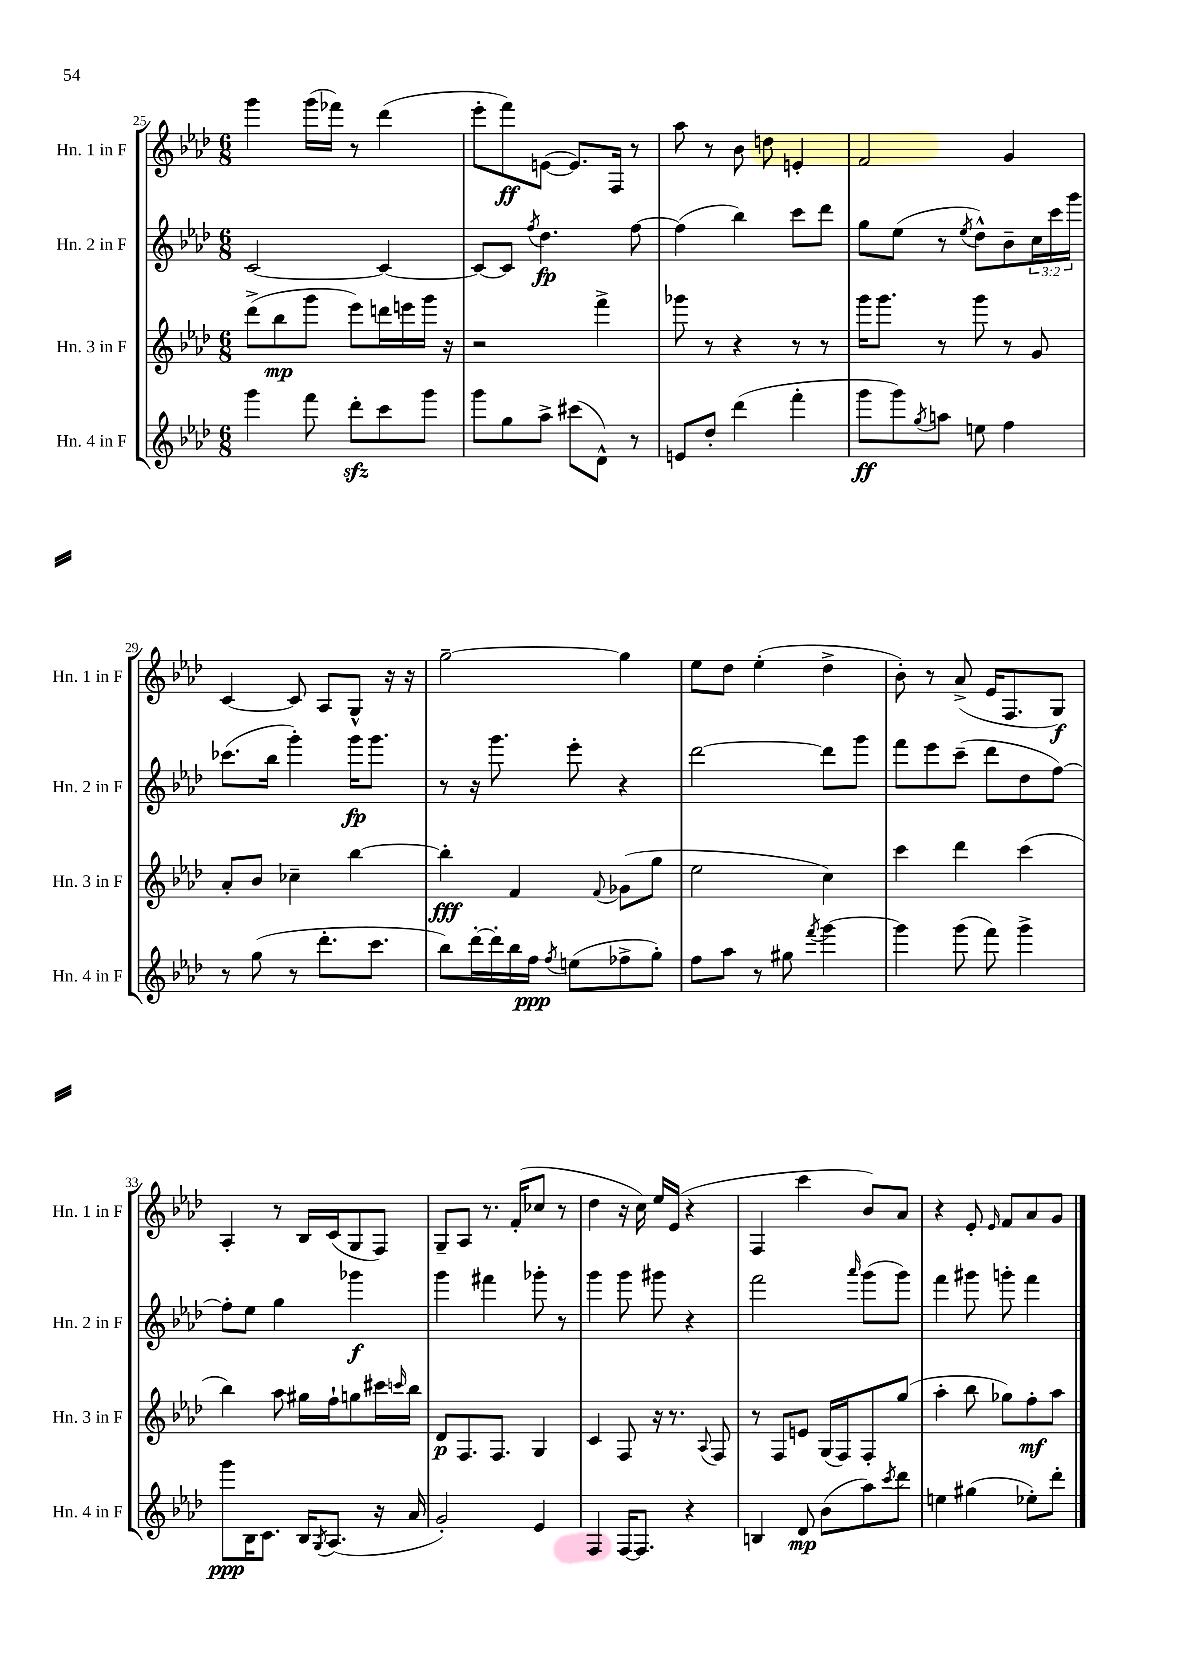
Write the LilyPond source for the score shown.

<<
\new StaffGroup <<
\new Staff = "s0" \with { instrumentName = "Hn. 1 in F" shortInstrumentName = "Hn. 1 in F" } {
    \clef treble \key aes \major \numericTimeSignature \time 6/8
    g'''4 g'''16( fes'''16) r8 des'''4( |
    ees'''8-. f'''8\ff) e'8~( e'8.) f16 r8 |
    aes''8 r8 bes'8 d''8 e'4-. |
    f'2 g'4 |
    c'4~ c'8 aes8 g8-^ r16 r16 |
    g''2~-- g''4 |
    ees''8 des''8 ees''4-.( des''4-> |
    bes'8-.) r8 aes'8->( ees'16 f8. g8\f) |
    aes4-. r8 bes16 c'16( g8 f8) |
    g8-- aes8 r8. f'16-.( ces''8 r8 |
    des''4 r16 c''16) ees''16 ees'16( r4 |
    f4 c'''4 bes'8) aes'8 |
    r4 ees'8-. \grace { ees'16 } f'8 aes'8 g'8 \bar "|." |
}
\new Staff = "s1" \with { instrumentName = "Hn. 2 in F" shortInstrumentName = "Hn. 2 in F" } {
    \clef treble \key aes \major \numericTimeSignature \time 6/8 \override Staff.TupletNumber.text = #tuplet-number::calc-fraction-text
    c'2~ c'4~ |
    c'8~ c'8 \acciaccatura { f''8 } des''4.\fp f''8~ |
    f''4( bes''4) c'''8 des'''8 |
    g''8 ees''8( r8 \acciaccatura { ees''8 } des''8-^) bes'8-- \tuplet 3/2 { c''16 c'''16 g'''16 } |
    ces'''8.( bes''16 g'''4-.) g'''16\fp g'''8. |
    r8 r16 g'''8. ees'''8-. r4 |
    des'''2~ des'''8 g'''8 |
    f'''8 ees'''8 c'''8--( des'''8 des''8 f''8~) |
    f''8-. ees''8 g''4 ges'''4\f |
    g'''4 fis'''4 ges'''8-. r8 |
    g'''4 g'''8 gis'''8 r4 |
    f'''2 \grace { aes'''16 } g'''8( g'''8) |
    f'''4 gis'''8 g'''8-. f'''4 \bar "|." |
}
\new Staff = "s2" \with { instrumentName = "Hn. 3 in F" shortInstrumentName = "Hn. 3 in F" } {
    \clef treble \key aes \major \numericTimeSignature \time 6/8
    des'''8->( bes''8\mp g'''8 ees'''8) d'''16 e'''16 g'''16 r16 |
    r2 f'''4-> |
    ges'''8 r8 r4 r8 r8 |
    g'''16 g'''8. r8 g'''8 r8 g'8 |
    aes'8-. bes'8 ces''4-- bes''4~ |
    bes''4-.\fff f'4 \appoggiatura { f'8 } ges'8( g''8 |
    ees''2 c''4) |
    c'''4 des'''4 c'''4( |
    bes''4) aes''8 gis''16 f''16-! g''8 cis'''16 \grace { c'''16 } bes''16 |
    des'8\p f8. f8. g4 |
    c'4 f8 r16 r8. \appoggiatura { aes8 } f8 |
    r8 f8 e'8 g16( f16) f8-. g''8( |
    aes''4-. bes''8 ges''8) f''8-.\mf aes''8 \bar "|." |
}
\new Staff = "s3" \with { instrumentName = "Hn. 4 in F" shortInstrumentName = "Hn. 4 in F" } {
    \clef treble \key aes \major \numericTimeSignature \time 6/8
    g'''4 f'''8 des'''8-.\sfz c'''8 g'''8 |
    g'''8 g''8 aes''8-> cis'''8( des'8-^) r8 |
    e'8 des''8-. des'''4( f'''4-. |
    g'''8\ff g'''8) \acciaccatura { g''8 } a''8 e''8 f''4 |
    r8 g''8( r8 des'''8.-. c'''8. |
    bes''8) des'''16~-. des'''16-. bes''16 f''16\ppp \acciaccatura { f''8 } e''8( fes''8-> g''8-.) |
    f''8 aes''8 r8 gis''8 \acciaccatura { f'''8 } g'''4~ |
    g'''4 g'''8( f'''8) g'''4-> |
    g'''8\ppp bes16 c'8. bes16 \acciaccatura { g8 } aes8.( r16 aes'16 |
    g'2-.) ees'4 |
    f4 f16~ f8. r4 |
    b4 des'8\mp bes'8( aes''8) \acciaccatura { c'''8 } des'''8 |
    e''4 gis''4( ees''8-.) des'''8-. \bar "|." |
}
>>
>>
\layout { \context { \Score currentBarNumber = #25 } }
